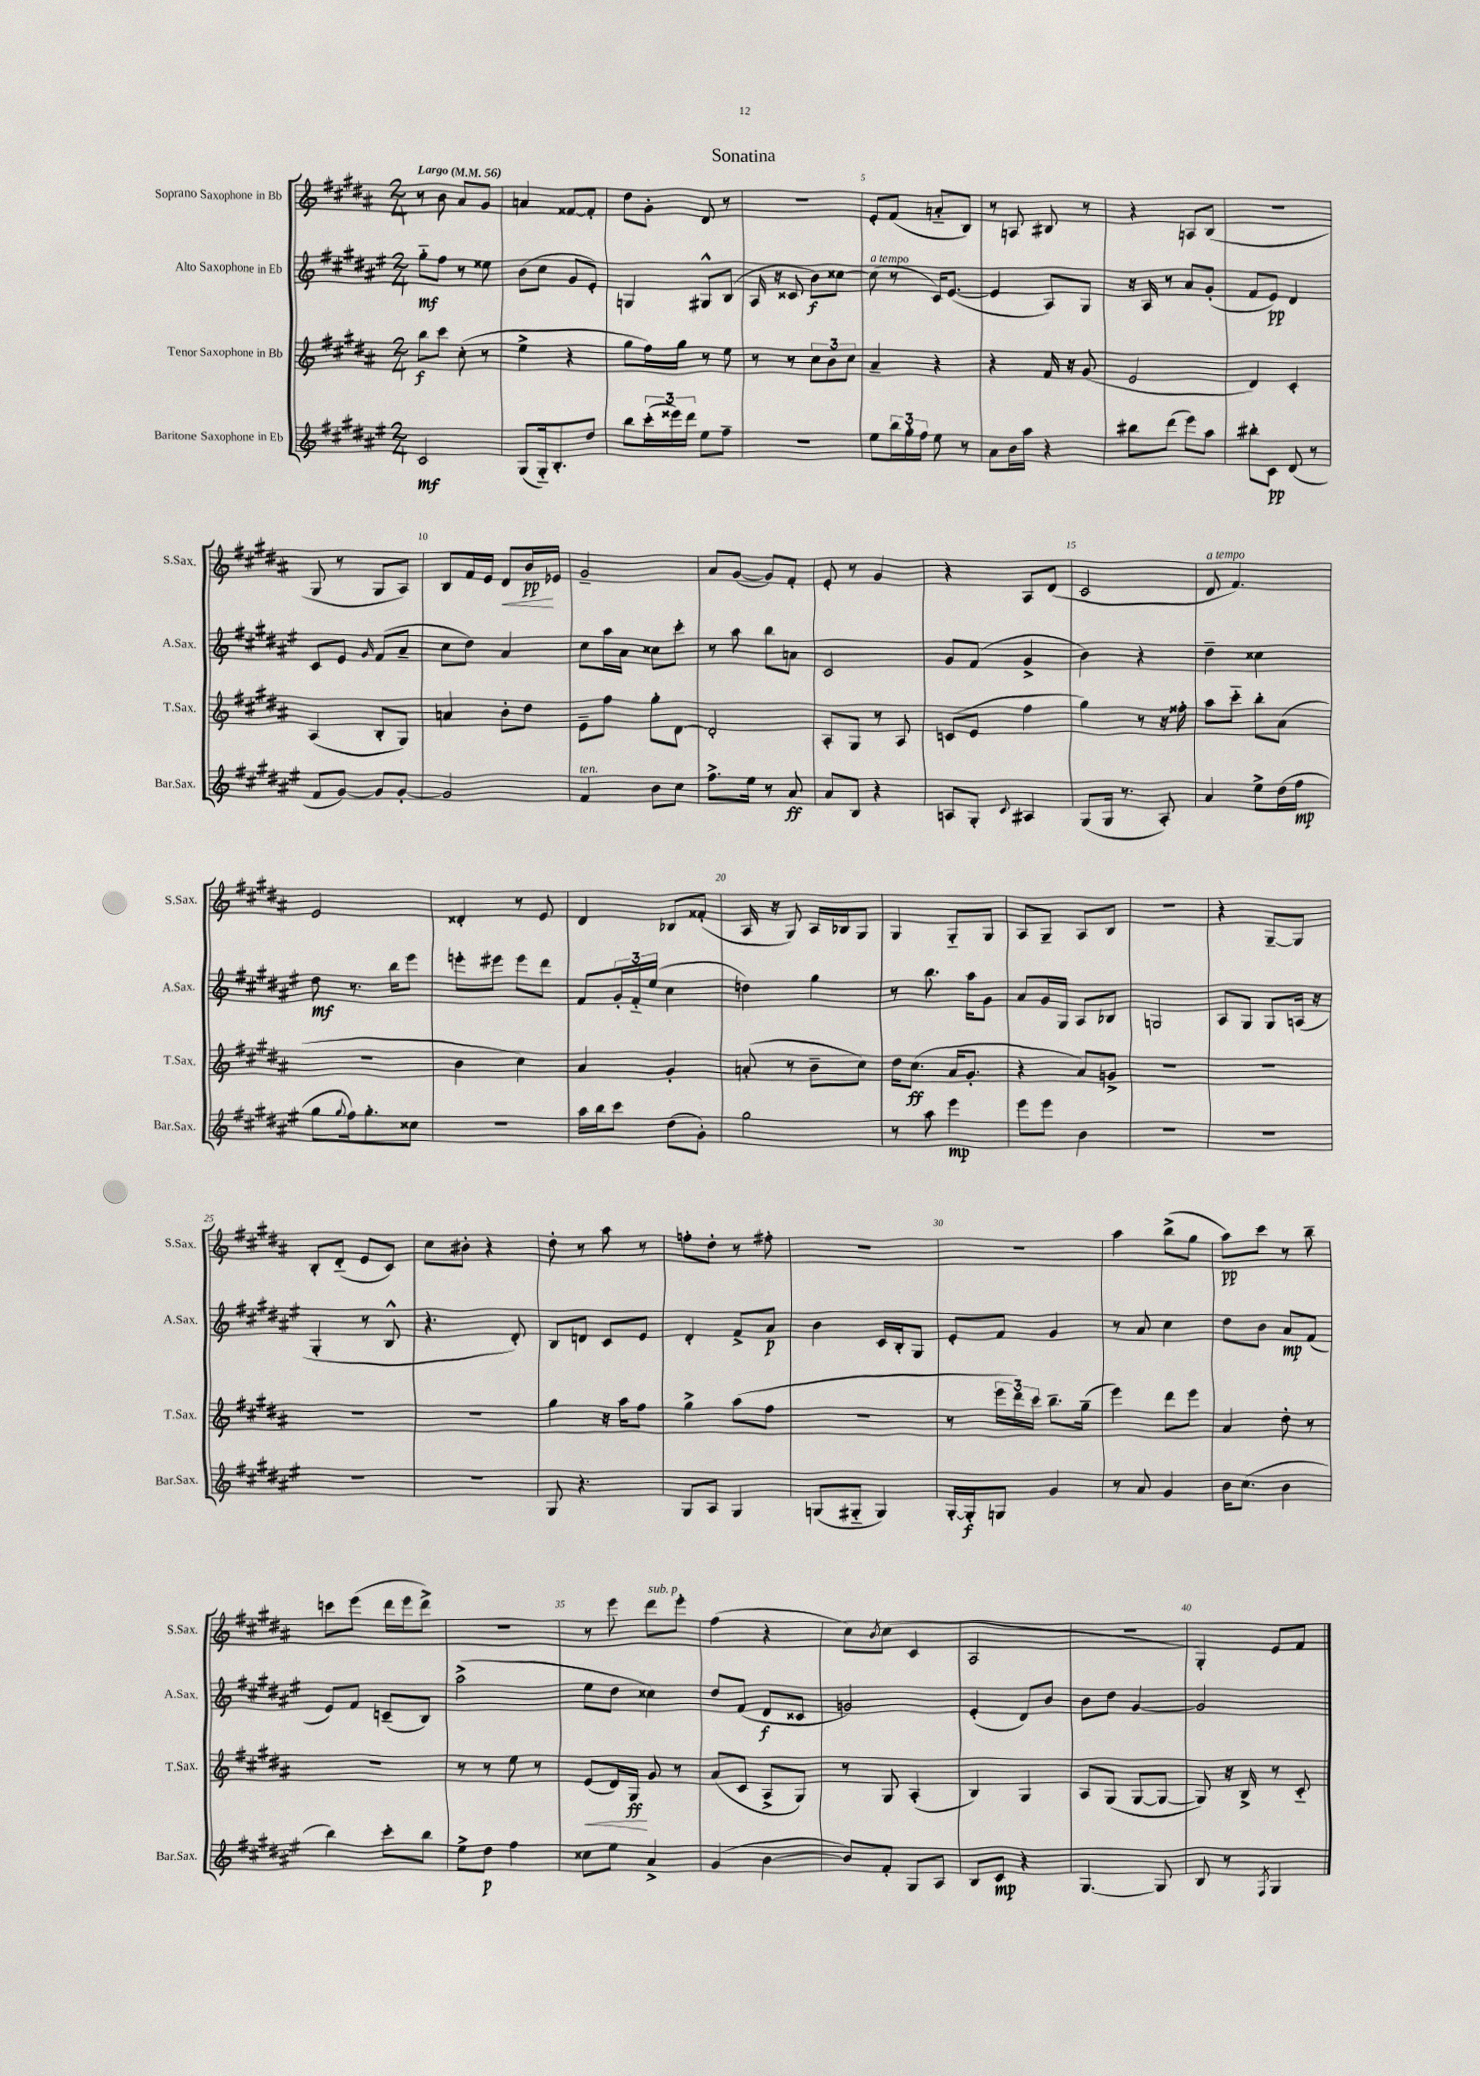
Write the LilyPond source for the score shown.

\header { title = "Sonatina" }
<<
\new StaffGroup <<
\new Staff = "s0" \with { instrumentName = "Soprano Saxophone in Bb" shortInstrumentName = "S.Sax." } {
    \clef treble \key b \major \numericTimeSignature \time 2/4 \tempo "Largo" 4 = 56
    r8 b'8 ais'8 gis'8 |
    a'4 fisis'8~ fisis'8-. |
    dis''8 gis'8-. dis'8 r8 |
    r2 |
    e'8-. fis'8( a'8-_ b8) |
    r8 a8 bis8 r8 |
    r4 a8 b8( |
    r2 |
    gis8 r8 gis8 ais8) |
    b8 fis'16 e'16 dis'8\< b'16\pp\! ees'16 |
    gis'2-- |
    ais'8 gis'8~( gis'8) fis'8-. |
    e'8-. r8 gis'4 |
    r4 ais8 dis'8( |
    cis'2 |
    dis'8^\markup { \italic "a tempo" } fis'4.) |
    e'2 |
    disis'4-. r8 e'8 |
    dis'4 bes8 fisis'8-.( |
    ais16 r16 gis8) ais16 bes16 gis8 |
    gis4 gis8-_ gis8 |
    ais8 gis8-- ais8 b8 |
    R2 |
    r4 gis8~-- gis8 |
    b8-. dis'8-_( e'8 cis'8) |
    cis''8 bis'8-. r4 |
    dis''8-. r8 ais''8 r8 |
    f''8-. dis''8-. r8 fis''8-. |
    r2 |
    r2 |
    ais''4 b''8->( gis''8 |
    ais''8\pp) cis'''8 r8 b''8-- |
    c'''8 e'''8( dis'''16 e'''16 dis'''8->) |
    r2 |
    r8 e'''8 dis'''8^\markup { \italic "sub. p" } e'''8-. |
    fis''4( r4 |
    cis''8) \acciaccatura { b'8 } cis''8( cis'4 |
    ais2 |
    R2 |
    gis4-.) e'8 fis'8 \bar "|." |
}
\new Staff = "s1" \with { instrumentName = "Alto Saxophone in Eb" shortInstrumentName = "A.Sax." } {
    \clef treble \key fis \major \numericTimeSignature \time 2/4
    gis''8-_\mf fis''8 r8 eisis''8 |
    b'8( cis''8 gis'8 eis'8-.) |
    g4 gis8-^ b8( |
    ais16 r16 cisis'8 b'8\f) cisis''8~ |
    cisis''8^\markup { \italic "a tempo" }( r8 cis'16) eis'8.~( |
    eis'4 ais8) gis8 |
    r16 ais16 r8 ais'8 gis'8-.( |
    fis'8 eis'8\pp) dis'4 |
    cis'8 eis'8 \grace { gis'16 } fis'8( ais'8-- |
    cis''8 dis''8) ais'4 |
    cis''8 ais''16 ais'16 cisis''8 cis'''8-. |
    r8 ais''8 b''8 a'8 |
    cis'2 |
    gis'8 fis'8( gis'4-> |
    b'4) r4 |
    dis''4-- cisis''4 |
    dis''8\mf r8. b''16 eis'''8 |
    e'''8-. eis'''8 eis'''8 dis'''8 |
    fis'8 \tuplet 3/2 { gis'16-. fis'16-_ eis''16( } cis''4 |
    d''4) gis''4 |
    r8 b''8. ais''16 gis'8 |
    ais'8 gis'16 gis16 ais8 bes8 |
    g2 |
    ais8 gis8 gis8 a16( r16 |
    gis4-. r8 b8-^ |
    r4. dis'8-.) |
    b8 d'8 cis'8 eis'8 |
    dis'4-. fis'8-> ais'8\p |
    b'4 cis'16 b16-. gis8 |
    eis'8-. fis'8 gis'4 |
    r8 ais'8 cis''4 |
    dis''8 b'8 ais'8\mp fis'8( |
    eis'8) fis'8 c'8--( b8) |
    ais''2->( |
    eis''8 dis''8 cisis''4) |
    dis''8 fis'8( dis'8\f cisis'8 |
    g'2) |
    eis'4-.( dis'8) b'8 |
    b'8 dis''8 gis'4~ |
    gis'2 \bar "|." |
}
\new Staff = "s2" \with { instrumentName = "Tenor Saxophone in Bb" shortInstrumentName = "T.Sax." } {
    \clef treble \key b \major \numericTimeSignature \time 2/4
    b''8\f cis'''8 cis''8-.( r8 |
    e''4-> r4 |
    gis''8 fis''16) gis''16 r8 e''8 |
    r8 r8 \tuplet 3/2 { cis''8 b'8 cis''8 } |
    ais'4-- r4 |
    r4 fis'16 r16 gis'8( |
    e'2 |
    dis'4) cis'4-. |
    ais4( b8-. gis8) |
    a'4 b'8-. dis''8 |
    e'8-- fis''8 gis''8-. dis'8~ |
    dis'2-. |
    ais8-. gis8 r8 ais8 |
    c'8( e'8 fis''4 |
    gis''4) r8 r16 fisis''16-. |
    ais''8 cis'''8-_ b''8-. ais'8( |
    R2 |
    b'4 cis''4) |
    ais'4 gis'4-. |
    a'8-.( r8 b'8-- cis''8) |
    dis''16 cis''8.\ff( ais'16 gis'8.-. |
    r4 ais'8) g'8-> |
    R2 |
    R2 |
    R2 |
    R2 |
    gis''4 r16 ais''16 fis''8 |
    gis''4-> ais''8( fis''8 |
    r2 |
    r8 \tuplet 3/2 { e'''16 dis'''16) cis'''16 } b''8.-- gis''16--( |
    e'''4) dis'''8 e'''8 |
    ais'4 dis''8-. r8 |
    r2 |
    r8 r8 e''8 r8 |
    e'8\<( dis'16) gis16\ff\! gis'8 r8 |
    ais'8( cis'8 ais8-> gis8) |
    r8 gis8 ais4-.( |
    b4) gis4 |
    ais8 gis8( gis8~ gis8~ |
    gis8) r16 b16-> r8 cis'8-_ \bar "|." |
}
\new Staff = "s3" \with { instrumentName = "Baritone Saxophone in Eb" shortInstrumentName = "Bar.Sax." } {
    \clef treble \key fis \major \numericTimeSignature \time 2/4
    cis'2\mf |
    gis8( gis16-_) b8.-. dis''8 |
    b''8 \tuplet 3/2 { cis'''16-.( eisis'''16) dis'''16 } eis''8 fis''8-- |
    r2 |
    eis''8 \tuplet 3/2 { b''16 gis''16-. fis''16 } eis''8 r8 |
    ais'8 b'16 ais''16 r4 |
    bis''8 dis'''8( eis'''8) ais''8 |
    bis''8-. cis'8\pp dis'8( r8 |
    fis'8 gis'8~) gis'8 gis'8~-. |
    gis'2 |
    fis'4^\markup { \italic "ten." } b'8 cis''8 |
    fis''8.-> eis''16 r8 ais'8\ff |
    ais'8 b8 r4 |
    a8 gis8-. \appoggiatura { cis'8 } ais4 |
    gis8( gis16 r8. ais8-.) |
    ais'4 eis''8-> dis''16( fis''16\mp |
    gis''8 \appoggiatura { gis''8 } fis''16) gis''8.-. cisis''8 |
    R2 |
    ais''16 b''16 cis'''8 dis''8( gis'8-.) |
    gis''2 |
    r8 ais''8 eis'''4\mp |
    eis'''8 eis'''8 b'4 |
    R2 |
    R2 |
    R2 |
    R2 |
    gis8 r4. |
    gis8 ais8 gis4 |
    g8( gis8-_ gis4) |
    gis16~-. gis16-.\f g8 gis'4 |
    r8 ais'8 gis'4 |
    b'16 cis''8.( b'4 |
    b''4) cis'''8-. b''8 |
    eis''8-> dis''8\p fis''4 |
    cisis''8 eis''8 ais'4-> |
    gis'4( b'4~ |
    b'8) fis'8-. gis8 ais8 |
    b8 cis'8\mp r4 |
    gis4.~ gis8 |
    b8 r8 \acciaccatura { fis8 } gis4 \bar "|." |
}
>>
>>
\layout { \context { \Score \override BarNumber.break-visibility = ##(#f #t #t) barNumberVisibility = #(every-nth-bar-number-visible 5) } }
